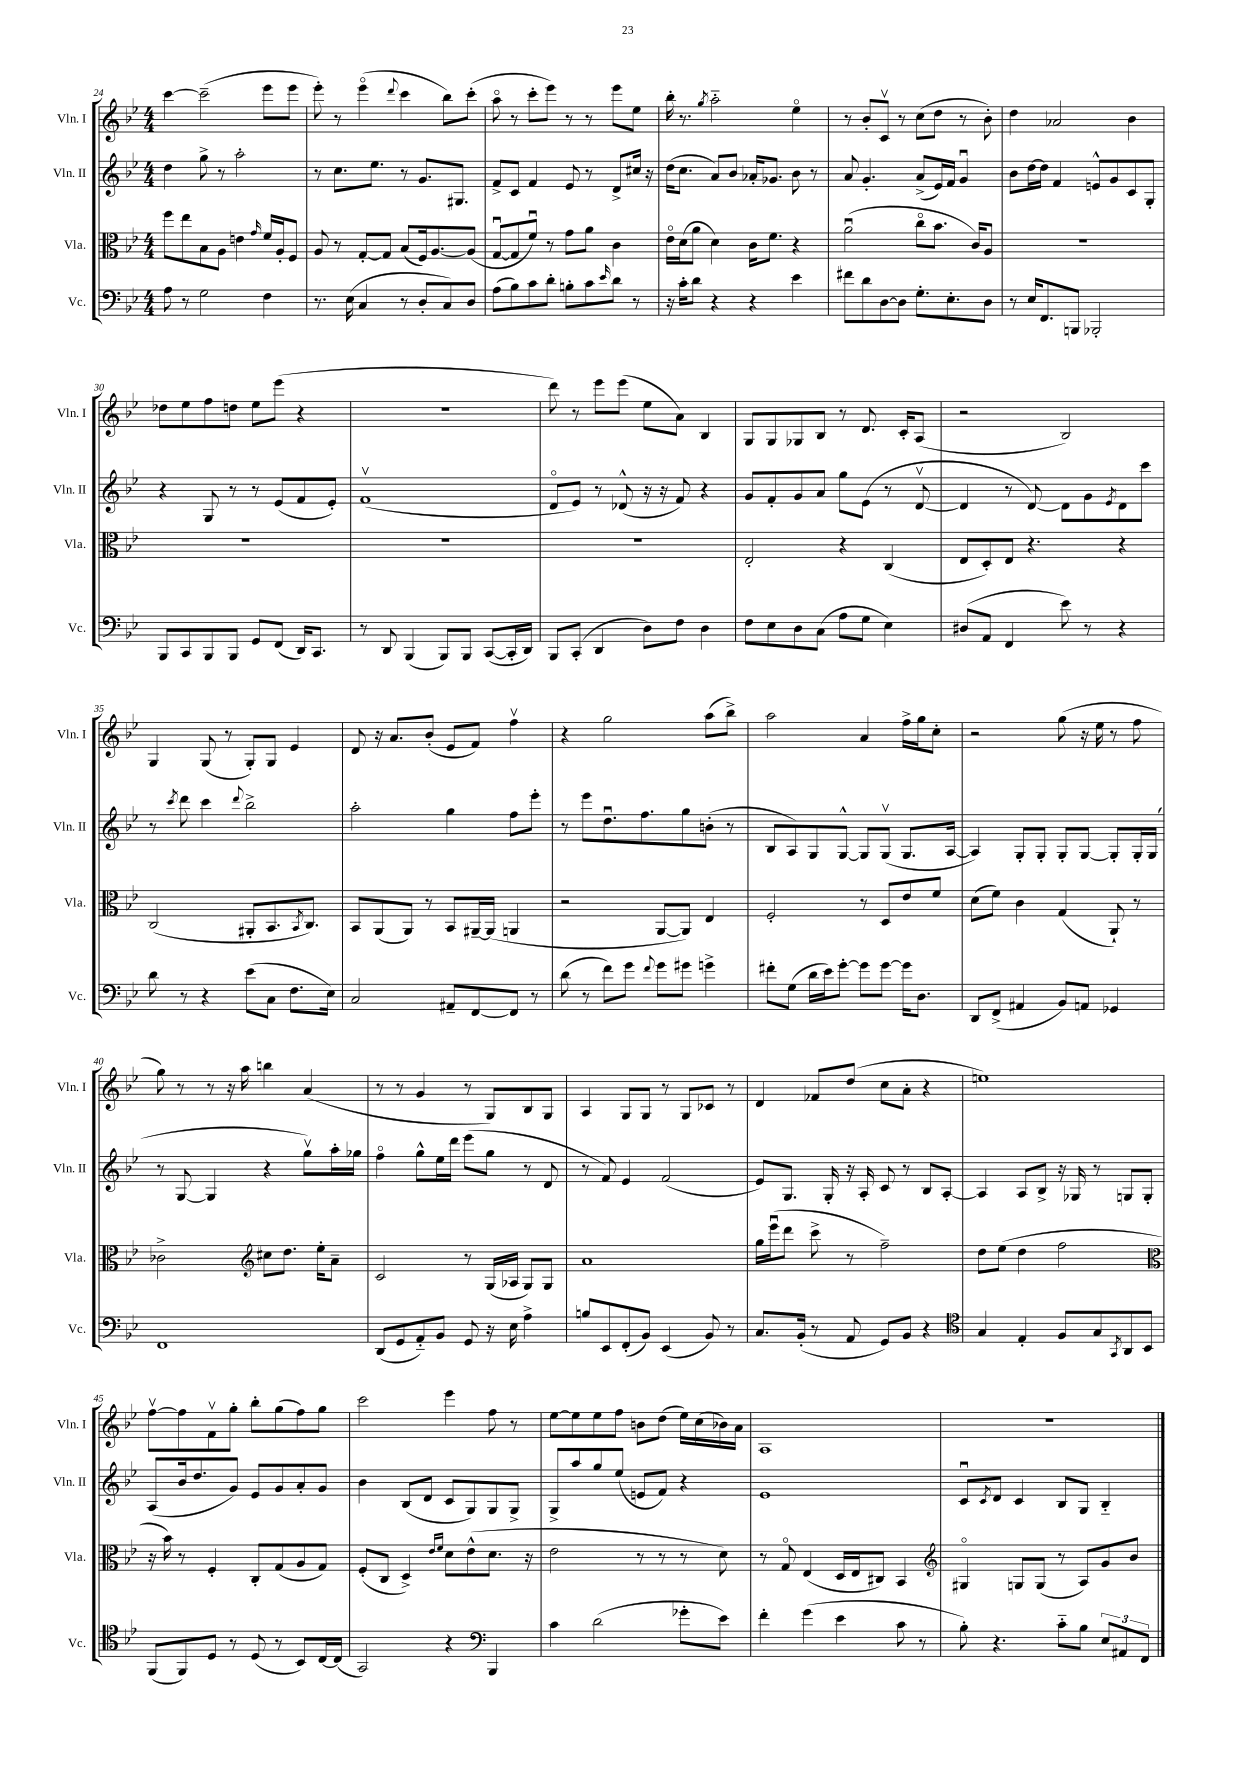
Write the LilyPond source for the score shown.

<<
\new StaffGroup <<
\new Staff = "s0" \with { instrumentName = "Vln. I" shortInstrumentName = "Vln. I" } {
    \clef treble \key bes \major \numericTimeSignature \time 4/4
    c'''4~ c'''2--( ees'''8 ees'''8 |
    ees'''8-.) r8 ees'''4\flageolet( \appoggiatura { d'''8 } c'''4 bes''8) c'''8-.( |
    a''8\flageolet r8 c'''8-. ees'''8) r8 r8 ees'''8 ees''8 |
    bes''16-. r8. \acciaccatura { g''8 } a''2-_ ees''4\flageolet |
    r8 bes'8-. c'8\upbow r8 c''8( d''8 r8 bes'8-.) |
    d''4 aes'2 bes'4 |
    des''8 ees''8 f''8 d''8 ees''8 ees'''8( r4 |
    r1 |
    d'''8) r8 ees'''8 ees'''8( ees''8 a'8) bes4 |
    g8 g8 ges8 bes8 r8 d'8. c'16-. a8( |
    r2 bes2) |
    g4 g8( r8 g8-.) g8 ees'4 |
    d'8 r16 a'8. bes'8-.( ees'8 f'8) f''4\upbow |
    r4 g''2 a''8( bes''8->) |
    a''2 a'4 f''16-> g''16 c''8-. |
    r2 g''8( r16 ees''16 r8 f''8 |
    g''8) r8 r8 r16 a''16 b''4 a'4( |
    r8 r8 g'4 r8 g8) bes8 g8 |
    a4 g8 g8 r8 g8 ces'8 r8 |
    d'4 fes'8 d''8( c''8 a'8-. r4 |
    e''1) |
    f''8~\upbow f''8 f'8\upbow g''8-. bes''8-. g''8( f''8) g''8 |
    c'''2 ees'''4 f''8 r8 |
    ees''8~ ees''8 ees''8 f''8 b'8 d''8( ees''16) c''16( bes'16) a'16 |
    a1 |
    r1 \bar "|." |
}
\new Staff = "s1" \with { instrumentName = "Vln. II" shortInstrumentName = "Vln. II" } {
    \clef treble \key bes \major \numericTimeSignature \time 4/4
    d''4 g''8-> r8 a''2-. |
    r8 c''8. ees''8. r8 g'8. gis8. |
    f'8-> c'8 f'4 ees'8 r8 d'8-> cis''16 r16 |
    d''16( c''8. a'8) bes'8 aes'16-. ges'8. bes'8 r8 |
    a'8 g'4.-. a'8->( ees'16) f'16 g'4\downbow |
    bes'8 d''16~ d''16 f'4 e'8-^ g'8 c'8 g8-. |
    r4 g8 r8 r8 ees'8( f'8 ees'8-.) |
    f'1\upbow( |
    d'8\flageolet ees'8) r8 des'8-^( r16 r16 f'8) r4 |
    g'8 f'8-. g'8 a'8 g''8 ees'8( r8 d'8~\upbow |
    d'4 r8 d'8~) d'8 g'8 \acciaccatura { ees'8 } d'8 c'''8 |
    r8 \acciaccatura { c'''8 } d'''8 c'''4 \appoggiatura { d'''8 } bes''2-> |
    a''2-. g''4 f''8 ees'''8-. |
    r8 ees'''8 d''8.\downbow f''8. g''8 b'8-.( r8 |
    bes8 a8) g8 g8~-^ g8 g8\upbow( g8. a16~ |
    a4) g8-. g8-. g8-. g8~ g8-. g16-. g16( |
    r8 g8~ g4 r4 g''8\upbow) a''16-. ges''16 |
    f''4\flageolet g''8-^ ees''16 d'''16 ees'''8( g''8 r8 d'8 |
    r8 f'8) ees'4 f'2( |
    ees'8) g8. g16-. r16 a16-. c'8 r8 bes8 a8~-. |
    a4 a8 bes8-> r16 ges16 r8 g8 g8-. |
    a8( bes'16 d''8. g'8) ees'8 g'8 a'8-. g'8 |
    bes'4 bes8( d'8 c'8 g8) g8 g8-> |
    g8-> a''8 g''8 ees''8( e'8 f'8) r4 |
    ees'1 |
    c'8\downbow \acciaccatura { c'8 } d'8 c'4 bes8 g8 bes4-_ \bar "|." |
}
\new Staff = "s2" \with { instrumentName = "Vla." shortInstrumentName = "Vla." } {
    \clef alto \key bes \major \numericTimeSignature \time 4/4
    f''8 ees''8 bes8 a8 e'4 \grace { g'16 } f'16 a16-. f8 |
    a8 r8 g8~-. g8 bes8( f16) a8.~ a8( |
    g8~\downbow g8 f'8\downbow) r8 g'8 a'8 c'4 |
    ees'16\flageolet d'16( a'8 d'4) c'16 f'8. r4 |
    a'2\downbow( c''8\flageolet bes'8. c'16) a8 |
    R1 |
    R1 |
    R1 |
    R1 |
    ees2-. r4 c4( |
    ees8 d8-.) ees8 r4. r4 |
    c2( ais,8-. bes,8. \acciaccatura { bes,8 } c8.) |
    bes,8 a,8( a,8) r8 bes,8 ais,16~-- ais,16( a,4 |
    r2 a,8~ a,8) ees4 |
    f2-. r8 d8 ees'8 f'8 |
    d'8( f'8) c'4 g4( a,8-!) r8 |
    ces'2-> \clef treble cis''8 d''8. ees''16-. a'8-- |
    c'2 r8 g16( aes16 g8) g8 |
    a'1 |
    g''16 ees'''16\downbow( d'''8 c'''8-> r8 f''2--) |
    d''8 ees''8( d''4 f''2 |
    \clef alto r16 bes'16) r8 f4-. c8-. g8( a8 g8) |
    f8-.( c8 d4->) \grace { ees'16 f'16 } d'8 ees'8-^( d'8. r16 |
    ees'2 r8 r8 r8 d'8) |
    r8 g8\flageolet ees4( d16 ees16 cis8) bes,4 |
    \clef treble gis4\flageolet g8 g8( r8 a8) g'8 bes'8 \bar "|." |
}
\new Staff = "s3" \with { instrumentName = "Vc." shortInstrumentName = "Vc." } {
    \clef bass \key bes \major \numericTimeSignature \time 4/4
    a8 r8 g2 f4 |
    r8. ees16( c4 r8 d8-. c8) d8 |
    a8( bes8) c'8 d'8-. b8-. c'8 \grace { ees'16 } d'8 r8 |
    r16 c'16-. d'8 r4 r4 ees'4 |
    fis'8 d'8 d8~ d8 g8.-. ees8.-. d8 |
    r8 ees16 f,8. b,,8 bes,,2-. |
    bes,,8 c,8 bes,,8 bes,,8 g,8 f,8( d,16) c,8. |
    r8 d,8 bes,,4( bes,,8) bes,,8 c,8~( c,16-. d,16) |
    bes,,8 c,8-.( d,4 d8) f8 d4 |
    f8 ees8 d8 c8( a8 g8 ees4) |
    dis8( a,8 f,4 ees'8) r8 r4 |
    d'8 r8 r4 ees'8( c8 f8. ees16) |
    c2 ais,8-- f,8~ f,8 r8 |
    d'8( r8 f'8) g'8 \appoggiatura { f'8 } g'8 gis'8 g'4-> |
    fis'8-. g8( d'16 ees'16) g'8~-. g'8 g'8~ g'16 d8. |
    d,8 f,8->( ais,4 bes,8) a,8 ges,4 |
    f,1 |
    d,8( g,8 a,8-_) bes,8 g,8 r16 ees16 a4-> |
    b8 ees,8 f,8-.( bes,8) ees,4( bes,8) r8 |
    c8. bes,16-.( r8 a,8 g,8) bes,8 r4 |
    \clef tenor g4 ees4-. f8 g8 \acciaccatura { g,8 } a,8 bes,8 |
    f,8( f,8) d8 r8 d8( r8 bes,8) c16~ c16( |
    g,2) r4 \clef bass bes,,4 |
    c'4 d'2( ges'8-. ees'8) |
    f'4-. g'4( ees'4 c'8 r8 |
    bes8-.) r4. c'8-_ bes8 \tuplet 3/2 { ees8 ais,8 f,8 } \bar "|." |
}
>>
>>
\layout { \context { \Score currentBarNumber = #24 } }
